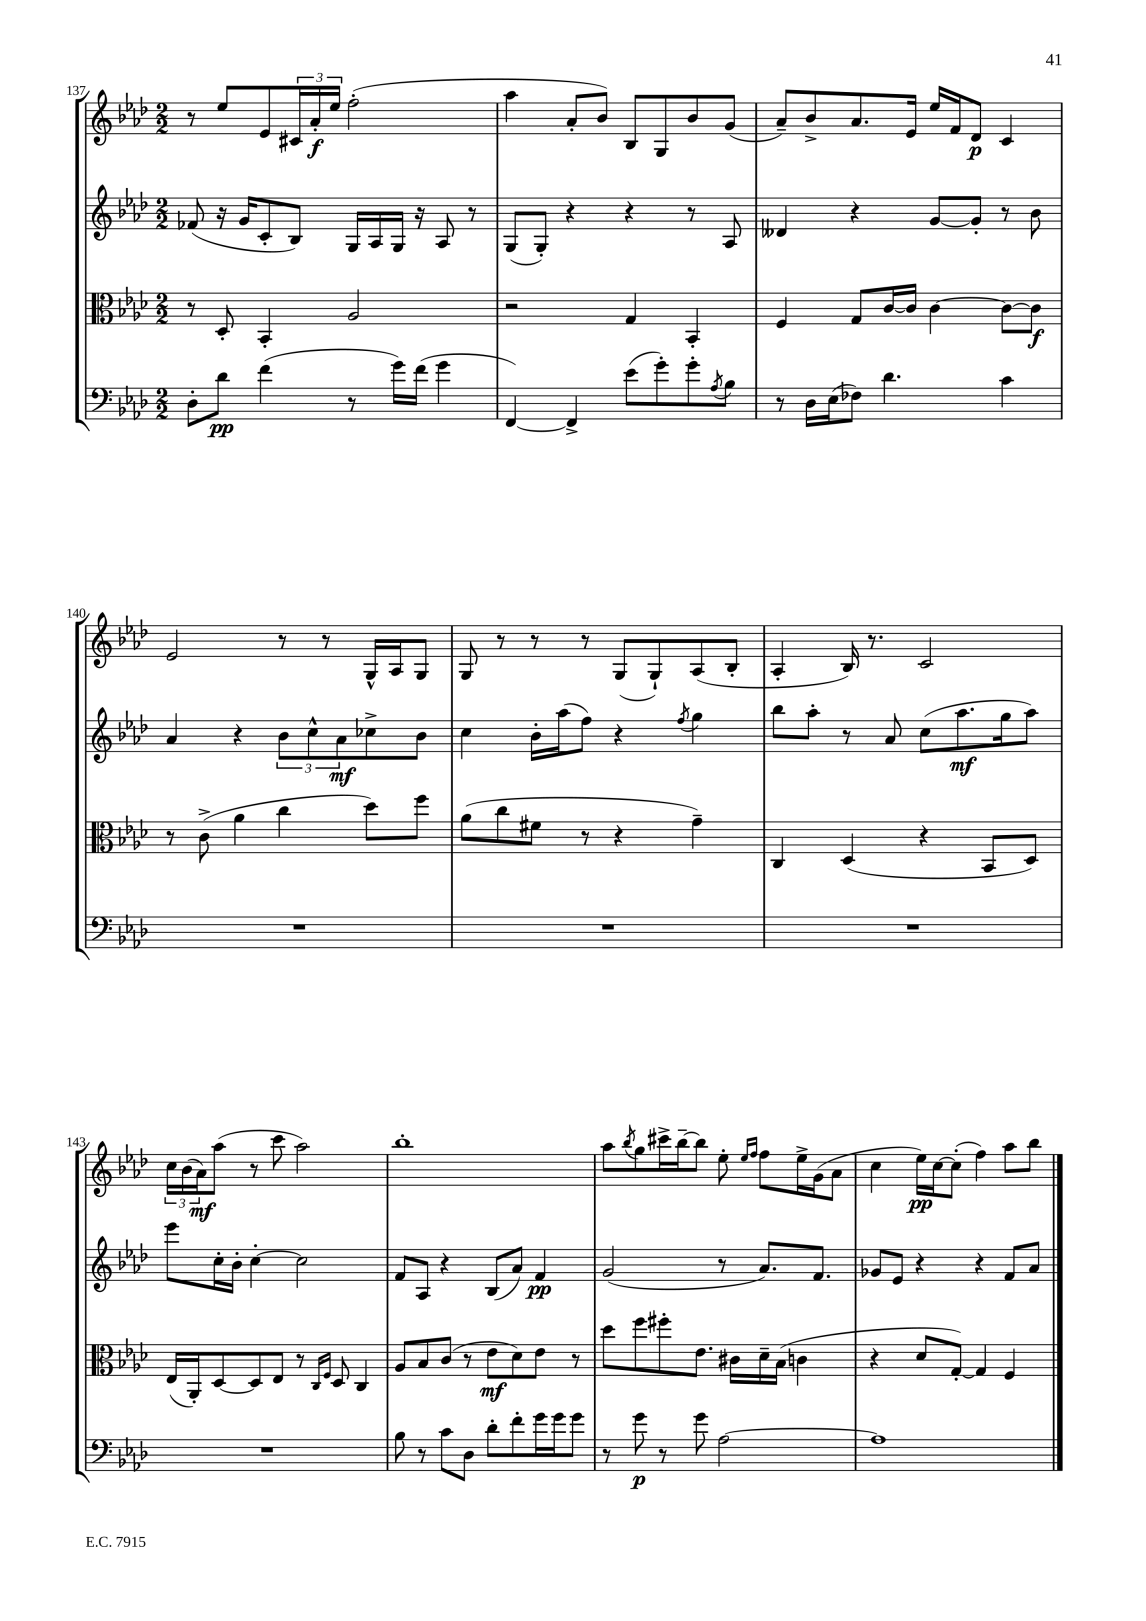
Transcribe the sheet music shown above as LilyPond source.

<<
\new StaffGroup <<
\new Staff = "s0" {
    \clef treble \key aes \major \numericTimeSignature \time 2/2
    r8 ees''8 ees'8 \tuplet 3/2 { cis'16 aes'16-.\f ees''16 } f''2-.( |
    aes''4 aes'8-. bes'8) bes8 g8 bes'8 g'8( |
    aes'8--) bes'8-> aes'8. ees'16 ees''16 f'16 des'8\p c'4 |
    ees'2 r8 r8 g16-^ aes16 g8 |
    g8 r8 r8 r8 g8( g8-!) aes8( bes8-. |
    aes4-. bes16) r8. c'2 |
    \tuplet 3/2 { c''16 bes'16( aes'16\mf) } aes''8( r8 c'''8 aes''2) |
    bes''1-. |
    aes''8 \acciaccatura { bes''8 } g''8 cis'''16-> bes''16~-- bes''8 ees''8-. \grace { ees''16 f''16 } f''8 ees''16-> g'16( aes'8 |
    c''4 ees''16\pp) c''16~ c''8-.( f''4) aes''8 bes''8 \bar "|." |
}
\new Staff = "s1" {
    \clef treble \key aes \major \numericTimeSignature \time 2/2
    fes'8( r16 g'16 c'8-. bes8) g16 aes16 g16 r16 aes8 r8 |
    g8( g8-.) r4 r4 r8 aes8 |
    deses'4 r4 g'8~ g'8-. r8 bes'8 |
    aes'4 r4 \tuplet 3/2 { bes'8 c''8-^ aes'8\mf } ces''8-> bes'8 |
    c''4 bes'16-. aes''16( f''8) r4 \acciaccatura { f''8 } g''4 |
    bes''8 aes''8-. r8 aes'8 c''8( aes''8.\mf g''16 aes''8) |
    ees'''8 c''16-. bes'16-. c''4~-. c''2 |
    f'8 aes8 r4 bes8( aes'8) f'4\pp |
    g'2( r8 aes'8.) f'8. |
    ges'8 ees'8 r4 r4 f'8 aes'8 \bar "|." |
}
\new Staff = "s2" {
    \clef alto \key aes \major \numericTimeSignature \time 2/2
    r8 des8-. bes,4-. aes2 |
    r2 g4 bes,4-. |
    f4 g8 c'16~ c'16 c'4~ c'8~ c'8\f |
    r8 c'8->( aes'4 c''4 des''8) f''8 |
    aes'8( c''8 fis'8 r8 r4 g'4--) |
    c4 des4( r4 bes,8 des8) |
    ees16( aes,16-.) des8~ des8 ees8 r8 \grace { c16 f16 } des8 c4 |
    aes8 bes8 c'8( r8 ees'8\mf des'8) ees'8 r8 |
    des''8 f''8 fis''8-. ees'8. cis'16 des'16-- bes16( c'4 |
    r4 des'8 g8~-.) g4 f4 \bar "|." |
}
\new Staff = "s3" {
    \clef bass \key aes \major \numericTimeSignature \time 2/2
    des8-. des'8\pp f'4( r8 g'16) f'16( g'4 |
    f,4~) f,4-> ees'8( g'8-.) g'8-. \acciaccatura { aes8 } bes8 |
    r8 des16 ees16( fes8) des'4. c'4 |
    R1 |
    R1 |
    R1 |
    R1 |
    bes8 r8 c'8 des8 des'8-. f'8-. g'16 g'16 g'8 |
    r8 g'8\p r8 g'8 aes2~ |
    aes1 \bar "|." |
}
>>
>>
\layout { \context { \Score currentBarNumber = #137 } }
